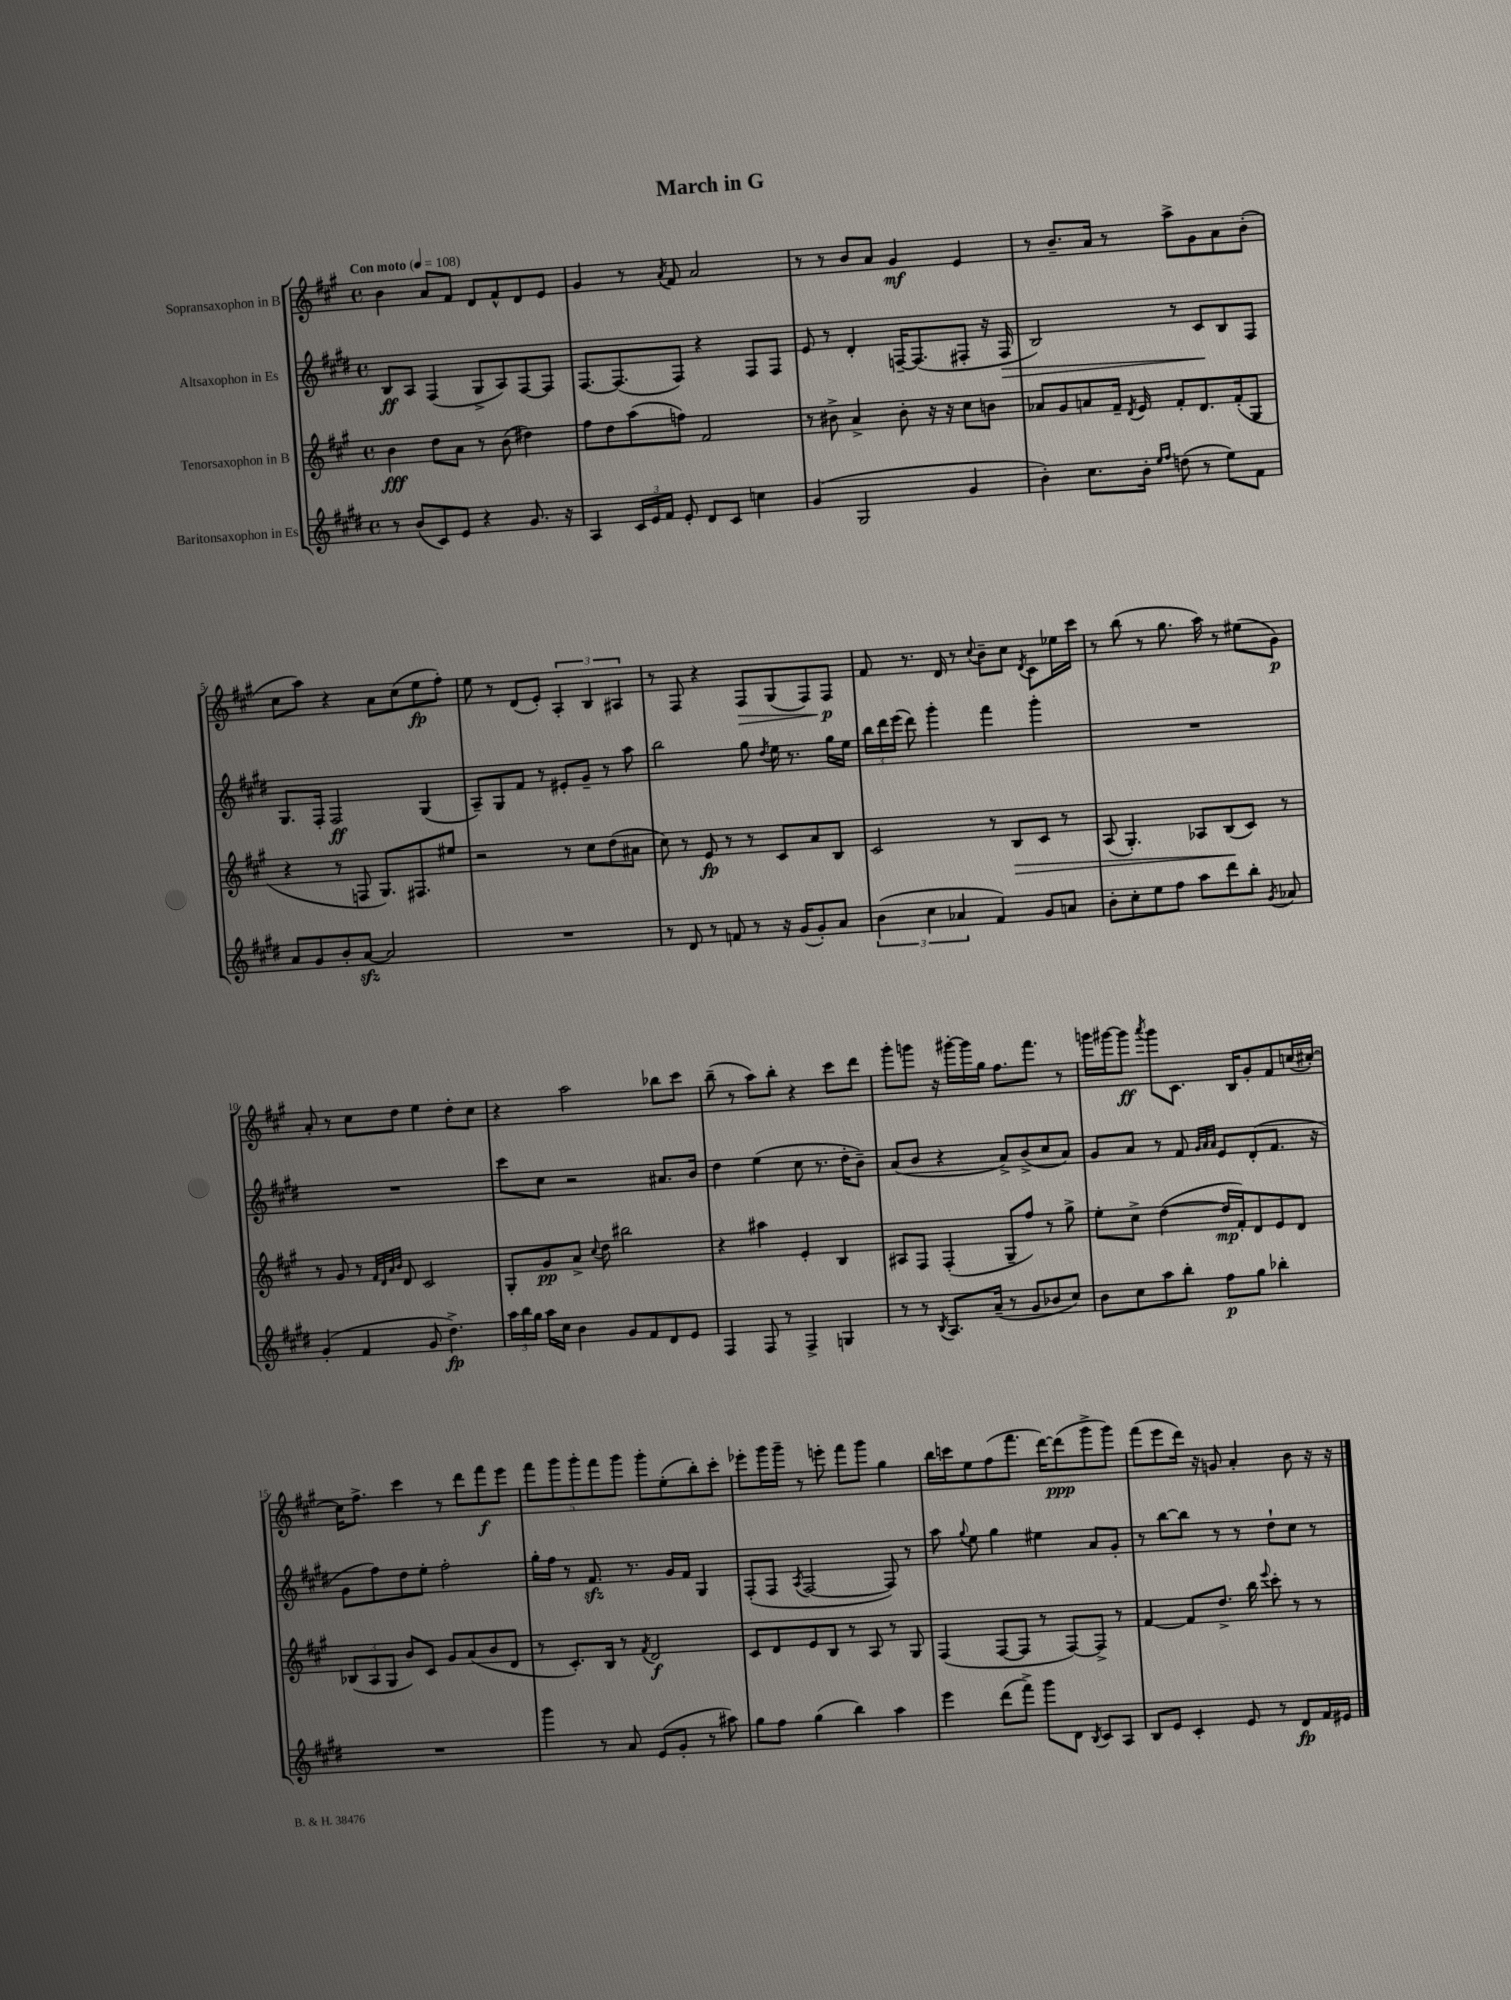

**kern	**kern	**kern	**kern
*staff4	*staff3	*staff2	*staff1
*clefG2	*clefG2	*clefG2	*clefG2
*k[f#c#g#d#]	*k[f#c#g#]	*k[f#c#g#d#]	*k[f#c#g#]
*M4/4	*M4/4	*M4/4	*M4/4
*met(c)	*met(c)	*met(c)	*met(c)
*MM108	*MM108	*MM108	*MM108
8r	4b	8B	4b
(8b	.	8A	.
8c#)	8dd	(4F#	8a
8e	8a	.	8f#
4r	8r	8G#^	8d
.	(8b	8A)	8f#^^
8.g#	4dd#)	[8F#	8d
.	.	8F#]	8e
16r	.	.	.
=	=	=	=
4A	8ff#	[8.F#	4g#
.	8dd	.	.
.	.	(8.F#]	.
24c#	(8aa	.	8r
24e	.	.	.
24f#	.	.	.
.	.	.	8qa
8e'	8ff)	8F#)	8f#
8d#	2f#	4r	2a
8c#	.	.	.
4cc	.	8F#	.
.	.	8F#	.
=	=	=	=
(4g#	8r	8e	8r
.	8b#^	8r	8r
2G#	4a^	4d#'	8b
.	.	.	8a
.	8b#'	[16F~	4g#
.	.	(8.F]	.
.	16r	.	.
.	16r	.	.
4g#	8cc#	8F#'	4e
.	8b	16r	.
.	.	16F#	.
=	=	=	=
4b')	8a-	2B)	8r
.	8g#	.	8.b~
8.cc#	8a	.	.
.	.	.	16a
.	16f#~	.	8r
.	8qd	.	.
16b'	16e	.	.
16qqee	.	.	.
16qqff#	.	.	.
(8dd	8f#'	8r	8aa^
8r	8.d	8c#	8g#
8ee)	.	8B	8a
.	(16f#'	.	.
8f#	8G#	8F#	(8b'
=	=	=	=
8a	4r	8.G#	8cc#
8g#	.	.	8aa)
.	.	16F#'	.
8b'	8r	2F#	4r
[8a	8F	.	.
2a]	8.G#)	.	8a
.	.	.	(8cc#
.	8.F#	.	.
.	.	(4G#	8ee
.	8ee#	.	8ff#')
=	=	=	=
1r	2r	8A~)	8ee
.	.	8G#	8r
.	.	8f#	(8d
.	.	8r	8e')
.	8r	8e#'	6A'
.	8cc#	8g#~	.
.	.	.	6B
.	(8dd	8r	.
.	.	.	6A#
.	8a#	8aa	.
=	=	=	=
8r	8cc#)	2bb	8r
8d#	8r	.	8F#
8r	8e	.	4r
8f	8r	.	.
8r	8r	8gg#	8F#
.	.	8qdd#	.
16r	8c#	16ee	(8G#
(16g#	.	8.r	.
8g#')	8a	.	8F#)
8a	8B	16gg#	8F#
.	.	16ee	.
=	=	=	=
(6b	2c#	24bb	8f#
.	.	24ddd#	.
.	.	(24eee	.
.	.	8ddd#)	8.r
6cc#	.	.	.
.	.	4ggg#'	.
.	.	.	16d
6a-	.	.	.
.	.	.	8r
.	.	.	8qqcc#
4f#)	8r	4fff#	8b~
.	8B	.	8cc#
.	.	.	8qd
8g#	8c#	4ggg#'	8c#
8a	8r	.	16ee-
.	.	.	16ccc#
=	=	=	=
8b'	(8A	1r	8r
8cc#'	4.G#')	.	(8bb
8ee	.	.	8r
8ff#	.	.	8.gg#
8aa	8A-	.	.
.	.	.	16aa)
8ddd#	(8B	.	8r
8bb'	8c#)	.	(8ee#
8qg#	.	.	.
8a-	8r	.	8g#)
=	=	=	=
(4g#'	8r	1r	8a'
.	8g#	.	8r
4f#	8r	.	8cc#
.	32qqf#	.	.
.	32qqd	.	.
.	32qqa	.	.
.	32qqb	.	.
.	8d	.	8dd
8g#	2c#	.	4ee
4.dd#^)	.	.	.
.	.	.	8dd'
.	.	.	8cc#
=	=	=	=
24aa	8G#'	8ccc#	4r
24bb	.	.	.
24gg#	.	.	.
16aa	8g#	8cc#	.
16cc#	.	.	.
4b	8a^	2r	2aa
.	8qqcc#	.	.
.	8dd	.	.
8g#	2bb#	.	.
8f#	.	.	.
8d#	.	8.a#	8bb-
8e	.	.	8ccc#
.	.	16b	.
=	=	=	=
4F#	4r	4dd#	(8bb~
.	.	.	8r
8F#	4aa#	(4ee	8aa)
8r	.	.	8bb'
4F#^	4e'	8cc#	4r
.	.	8.r	.
4G	4B	.	8ccc#
.	.	16dd#'	.
.	.	8b~)	8ddd
=	=	=	=
8r	8A#	(8a	8ggg#'
8r	8F#	8b	8ggg
8qB	.	.	.
8.A	(4F#'	4r	16r
.	.	.	[16ggg#'
.	.	.	16ggg#]
(16a~	.	.	16gg#
8r	8G#~	8a^)	8.ff#
8g#	8ff#)	(8b^	.
.	.	.	8.fff#
8b-	8r	8cc#	.
8cc#)	8gg#^	8a)	8r
=	=	=	=
8b	8ee'	8g#	16ggg
.	.	.	[16ggg#
8cc#	8cc#^	8a	8ggg#]
.	.	.	8qaaa
8aa	([4dd	8r	8ggg#
8bb'	.	8f#	8.c#
.	.	32qqg#	.
.	.	32qqa	.
.	.	32qqa	.
8ff#	16dd]	8e	.
.	16f#')	.	16B
8gg#	8d	(8d#'	8g#'
4bb-'	8e	8.f#	8f#
.	8d	.	(16cc
.	.	16r	[16cc#')
=	=	=	=
1r	(12B-	8g#	16cc#]
.	.	.	8.ff#^
.	12A	.	.
.	.	8ff#)	.
.	12G#	.	.
.	8b)	8dd#	4ccc#
.	8c#	8ee'	.
.	8g#	2ff#'	8r
.	(8a	.	8ddd
.	8b	.	8fff#
.	8d	.	8eee
=	=	=	=
4ggg#	8r	16gg#'	10fff#
.	.	16ff#	.
.	.	.	10ggg#
.	8.c#')	8r	.
.	.	.	10ggg#'
8r	.	8.f#	.
.	.	.	10fff#
.	16B	.	.
8a	8r	.	.
.	.	.	10ggg#
.	.	8.r	.
.	8qf#	.	.
(8e	2d	.	8ggg#'
8g#'	.	16g#	(8ee'
.	.	16f#	.
8r	.	4G#	8bb')
8aa#)	.	.	8ccc#'
=	=	=	=
8gg#	8c#	(8F#'	8eee-'
8ff#	8d	8F#	16ggg#
.	.	.	16ggg#~
.	.	8qA	.
(4gg#	8e	[2F#	8r
.	8B	.	8eee'
4bb)	8r	.	8fff#
.	8A	.	8ggg#
4aa	8r	8F#])	4gg#
.	8G#	8r	.
=	=	=	=
4eee	(4F#	8aa	16bb
.	.	.	16ccc
.	.	8qqgg#	.
.	.	8ee	8ee
(8ddd#	[8F#	4gg#	(8ff#
8fff#^)	8F#]	.	8.fff#
8ggg#	8r	4ee#	.
.	.	.	[16ddd)
8d#	[8F#)	.	(8ddd]
8qB	.	.	.
8c#	8F#^]	8a	8ggg#^
8A	8r	8g#'	8ggg#)
=	=	=	=
8B	[4f#	8r	(8fff#
8e	.	[8bb	8eee
4c#'	8f#]	8bb]	16ddd)
.	.	.	16r
.	8.dd^	8r	8g
8e	.	8r	4a'
.	16bb	.	.
.	8qqeee	.	.
8r	8ccc#'	8dd#`	.
8d#	8r	8cc#	8b
16f#	8r	8r	16r
16e#	.	.	16r
==	==	==	==
*-	*-	*-	*-
